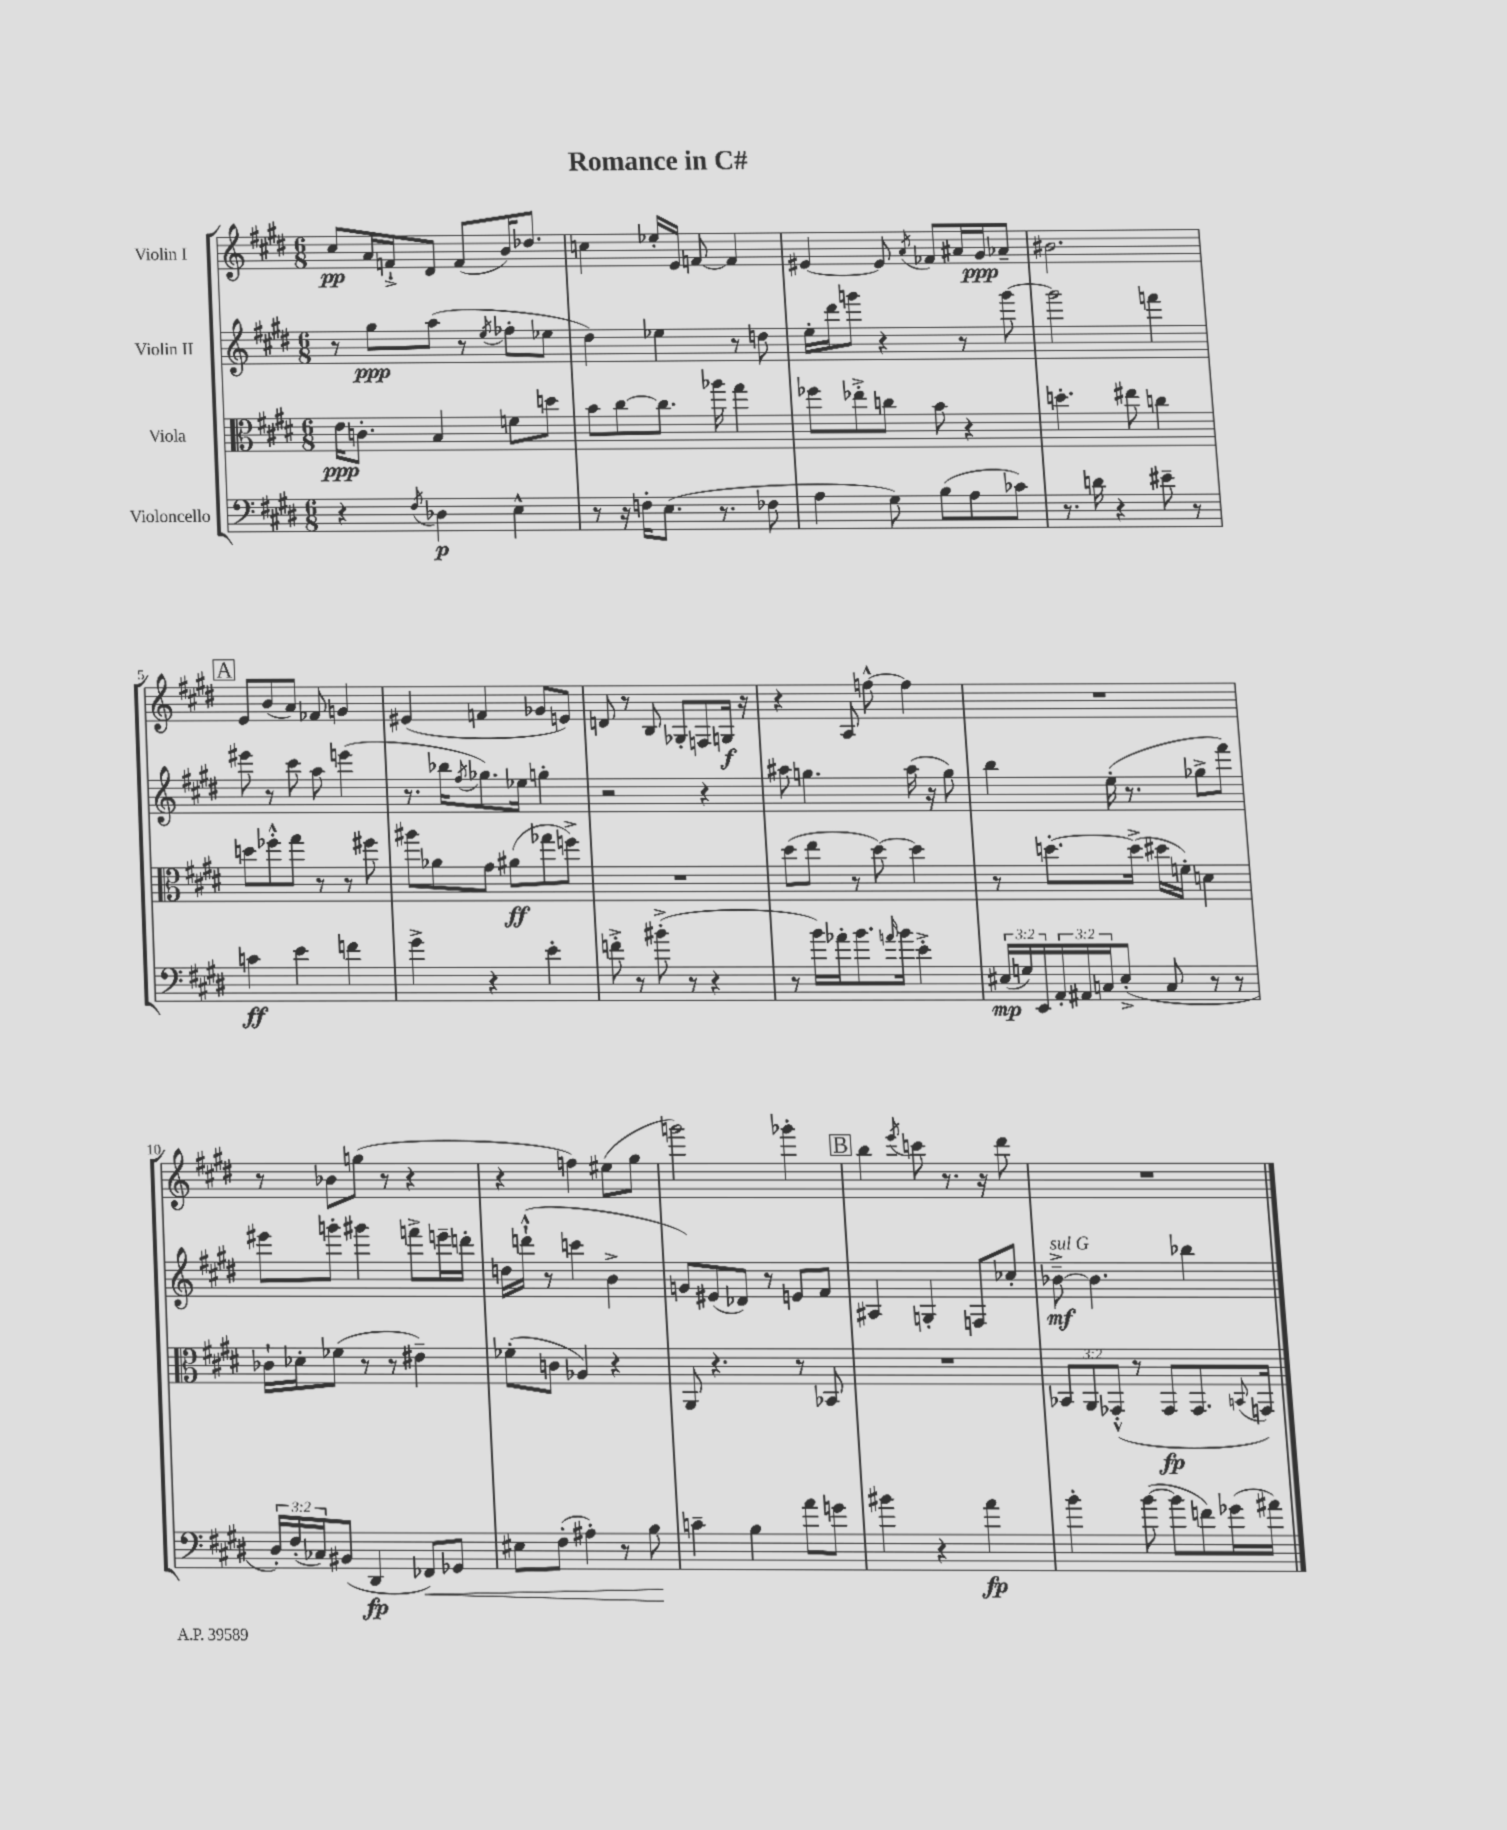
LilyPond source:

\header { title = "Romance in C#" }
<<
\new StaffGroup <<
\new Staff = "s0" \with { instrumentName = "Violin I" } {
    \clef treble \key e \major \numericTimeSignature \time 6/8
    cis''8\pp a'16 f'16-!-> dis'8 f'8( b'16) des''8. |
    c''4 ees''16-. e'16 f'8~ f'4 |
    eis'4~ eis'8 \acciaccatura { a'8 } fes'8 ais'16 gis'16\ppp aes'8-- |
    bis'2. |
    \mark \markup { \box "A" } e'8 b'8( a'8) fes'8 g'4 |
    eis'4( f'4 ges'8 e'8) |
    d'8 r8 b8 ges8-. f8 g16\f r16 |
    r4 a8 f''8~-^ f''4 |
    R2. |
    r8 bes'8 g''8( r8 r4 |
    r4 f''4) eis''8( gis''8 |
    g'''2) ges'''4-. |
    \mark \markup { \box "B" } b''4 \acciaccatura { e'''8 } c'''8 r8. r16 dis'''8 |
    R2. \bar "|." |
}
\new Staff = "s1" \with { instrumentName = "Violin II" } {
    \clef treble \key e \major \numericTimeSignature \time 6/8
    r8 gis''8\ppp a''8( r8 \acciaccatura { e''8 } fes''8-. ees''8 |
    dis''4) ees''4 r8 d''8 |
    e''16-. dis'''16 g'''8 r4 r8 g'''8~ |
    g'''2 f'''4 |
    \mark \markup { \box "A" } eis'''8 r8 cis'''8 a''8 e'''4( |
    r8. bes''16 \acciaccatura { fis''8 } ges''8.) ees''16 g''4-. |
    r2 r4 |
    ais''8 g''4. ais''16( r16 g''8) |
    b''4 e''16-.( r8. ges''8-> fis'''8) |
    eis'''8 g'''8-. gis'''4 f'''8-> e'''16-- d'''16-. |
    d''16 d'''16-!-^( r8 c'''4 b'4-> |
    g'8) eis'8( des'8) r8 e'8 fis'8 |
    \mark \markup { \box "B" } ais4 g4-. f8 ces''8-. |
    bes'8~--->\mf^\markup { \italic "sul G" } bes'4. bes''4 \bar "|." |
}
\new Staff = "s2" \with { instrumentName = "Viola" } {
    \clef alto \key e \major \numericTimeSignature \time 6/8 \override Staff.TupletNumber.text = #tuplet-number::calc-fraction-text
    e'16\ppp c'8.-. b4 f'8 d''8 |
    b'8 cis''8~ cis''8. aes''16 gis''4 |
    fes''8 ees''8-.-> c''8 b'8 r4 |
    d''4.-. eis''8 c''4 |
    \mark \markup { \box "A" } d''8 fes''8-.-^ gis''8 r8 r8 fis''8 |
    ais''8 aes'8 gis'8 ais'8\ff( ges''8 f''8->) |
    R2. |
    dis''8( e''8 r8 dis''8~) dis''4 |
    r8 d''8.~-. d''16->( dis''16 f'16-.) d'4 |
    ces'16-! des'16-. fes'8( r8 r8 eis'4--) |
    fes'8-.( c'8 aes4) r4 |
    a,8 r4. r8 bes,8 |
    \mark \markup { \box "B" } R2. |
    \tuplet 3/2 { bes,8 a,8 ges,8-.-^( } r8 ges,8\fp ges,8. \appoggiatura { b,8 } g,16) \bar "|." |
}
\new Staff = "s3" \with { instrumentName = "Violoncello" } {
    \clef bass \key e \major \numericTimeSignature \time 6/8 \override Staff.TupletNumber.text = #tuplet-number::calc-fraction-text
    r4 \acciaccatura { fis8 } des4\p e4-^ |
    r8 r16 f16-. e8.( r8. fes8 |
    a4 gis8) b8( a8 ces'8) |
    r8. d'16 r4 eis'8-- r8 |
    \mark \markup { \box "A" } c'4\ff e'4 f'4 |
    gis'4-> r4 e'4-. |
    f'8-.-> r8 bis'8-.->( r8 r4 |
    r8 b'16) aes'16-. b'8. \grace { a'16 } b'16 e'4-.-> |
    \tuplet 3/2 { eis16\mp( g16) e,16 } \tuplet 3/2 { a,16-. ais,16 c16 } eis8-.->( c8 r8 r8 |
    \tuplet 3/2 { dis16-.) fis16-.( ces16) } bis,8( dis,4\fp fes,8\<) ges,8 |
    eis8 fis8-.( ais4-.) r8 b8\! |
    c'4-- b4 a'8 g'8 |
    \mark \markup { \box "B" } bis'4 r4 a'4\fp |
    b'4-. b'8~( b'8 f'8) ges'16( ais'16) \bar "|." |
}
>>
>>
